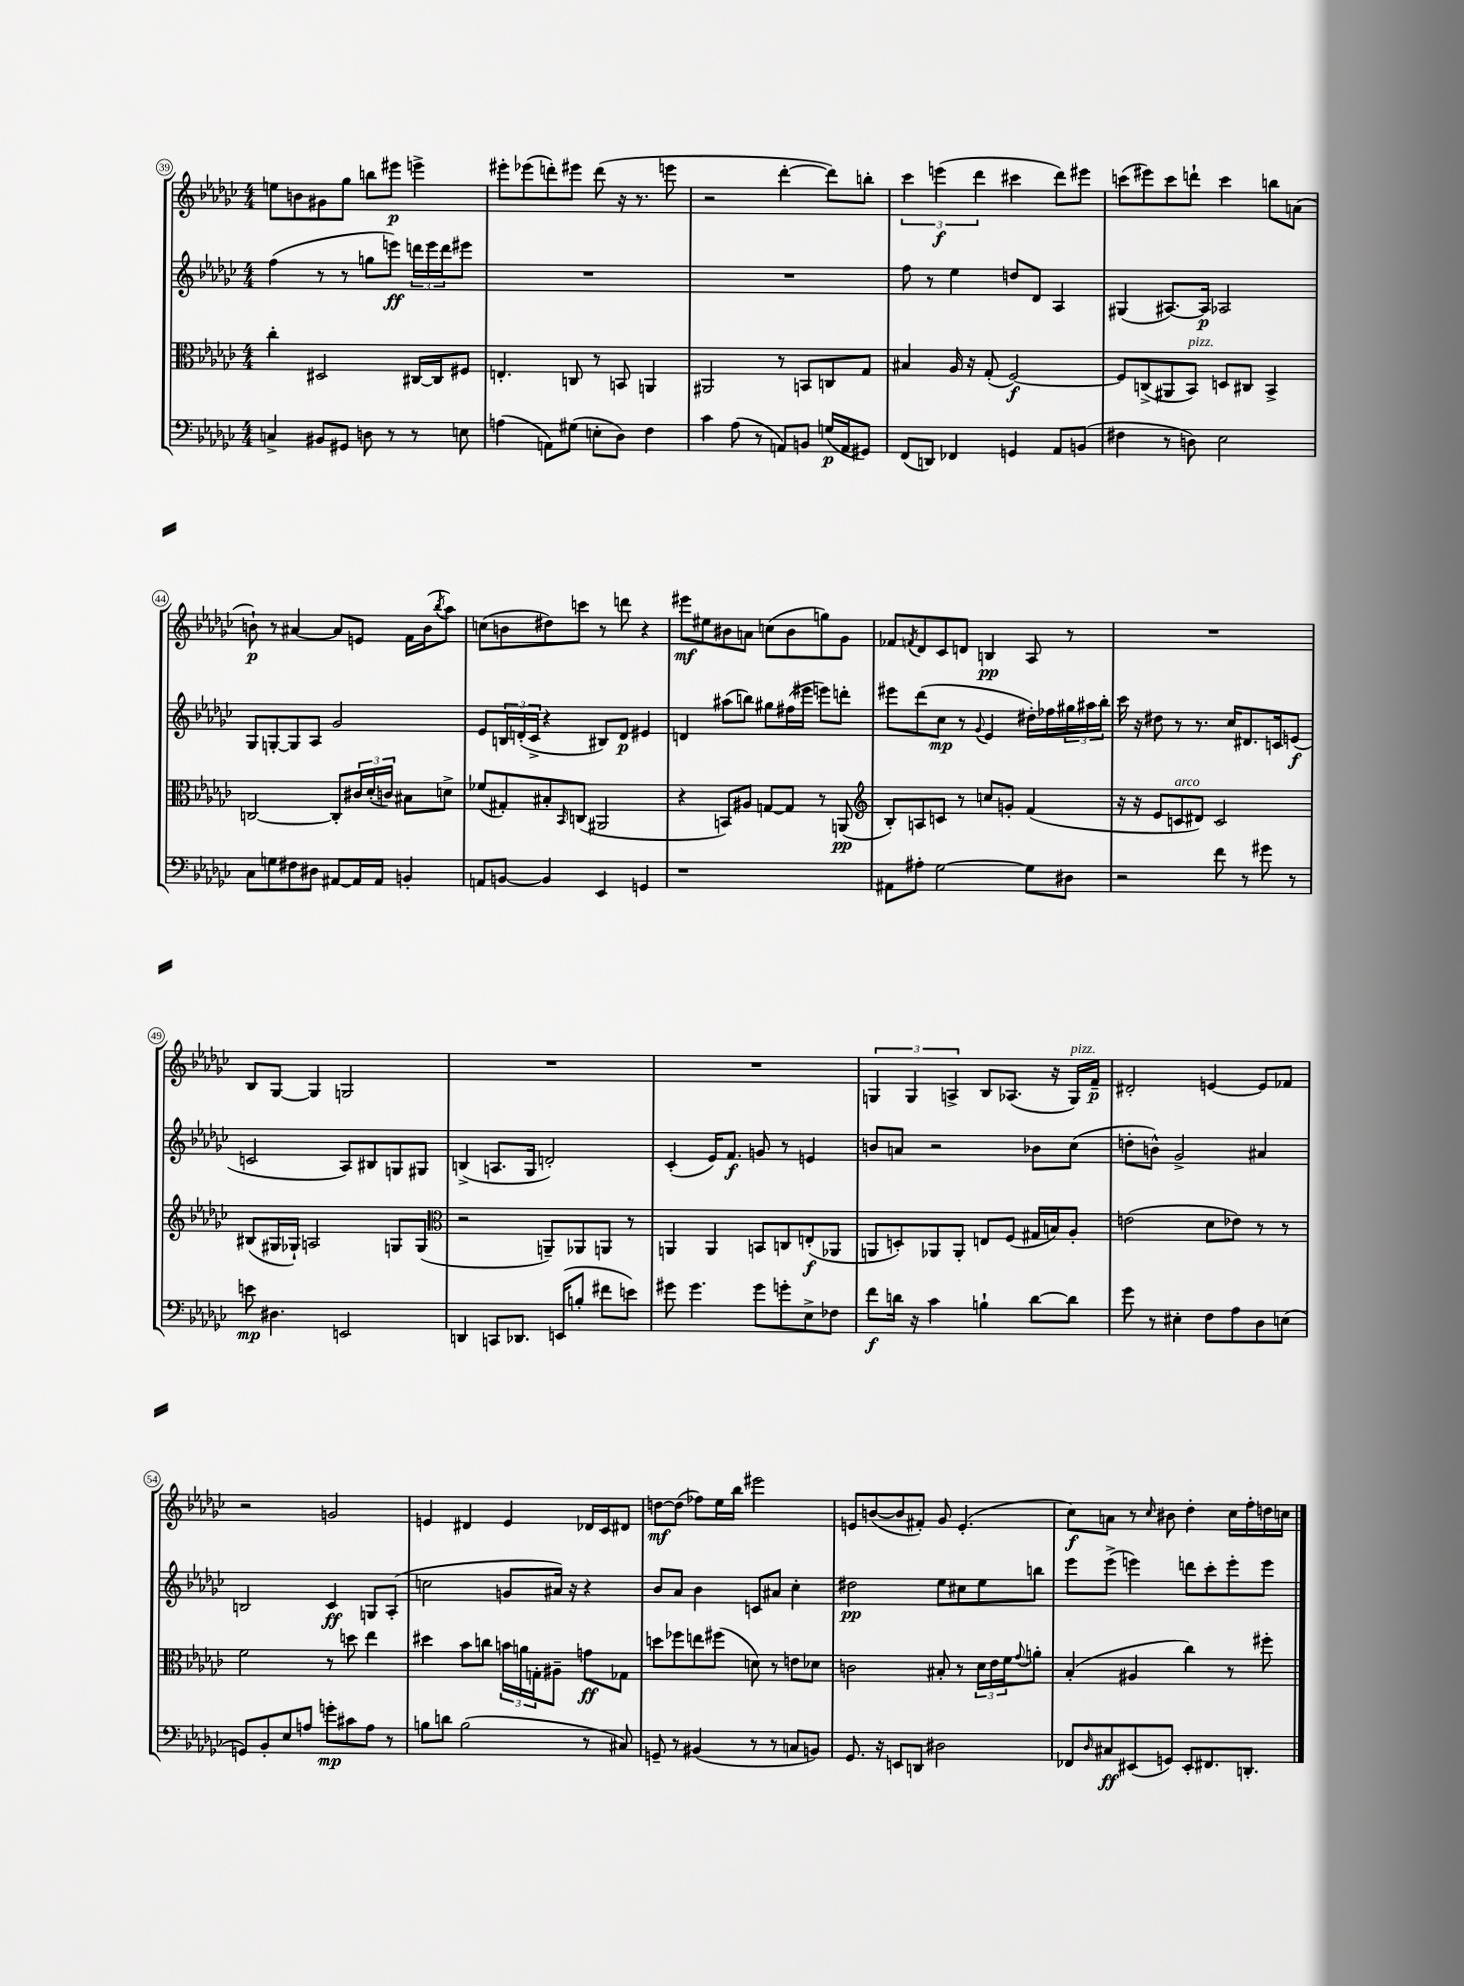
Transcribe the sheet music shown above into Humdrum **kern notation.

**kern	**dynam	**kern	**dynam	**kern	**dynam	**kern	**dynam
*part4	*part4	*part3	*part3	*part2	*part2	*part1	*part1
*staff4	*staff4	*staff3	*staff3	*staff2	*staff2	*staff1	*staff1
*clefF4	*	*clefC3	*	*clefG2	*	*clefG2	*
*k[b-e-a-d-g-c-]	*	*k[b-e-a-d-g-c-]	*	*k[b-e-a-d-g-c-]	*	*k[b-e-a-d-g-c-]	*
*M4/4	*	*M4/4	*	*M4/4	*	*M4/4	*
=39	=39	=39	=39	=39	=39	=39	=39
4Cn^/	.	4cc-'\	.	(4ff\	.	8een\L	.
.	.	.	.	.	.	8bn\	.
8BB#X/L	.	2D#X/	.	8r	.	8g#X\	.
8GG#X/J	.	.	.	8r	.	8gg-\J	.
8Dn\	.	.	.	8ggn\L	.	8bbn\L	.
8r	.	.	.	8eeen\J)	ff	8eee#X\J	p
8r	.	[16C#X/LL	.	24dddn\LL	.	4eeen^\	.
.	.	.	.	24eee\	.	.	.
.	.	16C#/J]	.	.	.	.	.
.	.	.	.	24ddd\J	.	.	.
8En\	.	8F#X/J	.	8eee#X\J	.	.	.
=40	=40	=40	=40	=40	=40	=40	=40
(4An\	.	4.En'/	.	1r	.	8eee#X'\L	.
.	.	.	.	.	.	(8eee-X\	.
8AAn\L)	.	.	.	.	.	8dddn'\)	.
(8G#X\J	.	8Cn/	.	.	.	8eee#X\J	.
8En'\L	.	8r	.	.	.	(8ddd\	.
8D-\J)	.	8BBn/	.	.	.	16r	.
.	.	.	.	.	.	8.r	.
4F\	.	4AAn/	.	.	.	.	.
.	.	.	.	.	.	8eeen\	.
=41	=41	=41	=41	=41	=41	=41	=41
4c-\	.	2AA#X/	.	1r	.	2r	.
(8A-\	.	.	.	.	.	.	.
8r	.	.	.	.	.	.	.
8AAn/L)	.	8r	.	.	.	[4ddd-'\	.
8BBn/J	.	8BBn/L	.	.	.	.	.
(16Gn/LL	p	8Cn/	.	.	.	8ddd-\L])	.
16AA/J	.	.	.	.	.	.	.
8GG#X/J)	.	8G-/J	.	.	.	8bbn'\J	.
=42	=42	=42	=42	=42	=42	=42	=42
(8FF/L	.	4B#X/	.	8ff\	.	6ccc-\	.
8DDn/J)	.	.	.	8r	.	.	.
.	.	.	.	.	.	(6eeen\	f
4FF-X/	.	16A-/	.	4ee-\	.	.	.
.	.	16r	.	.	.	.	.
.	.	.	.	.	.	6ddd-\	.
.	.	(8G-'/	.	.	.	.	.
4GGn/	.	[2F/)	f	8ddn/L	.	4ccc#X\	.
.	.	.	.	8d-/J	.	.	.
8AA-/L	.	.	.	4A-/	.	8ddd-\L)	.
(8BBn/J	.	.	.	.	.	8eee#X\J	.
=43	=43	=43	=43	=43	=43	=43	=43
4F#X\	.	8F/L]	.	(4G#X/	.	(8cccn\L	.
.	.	(8Cn^/	.	.	.	8eee#X\)	.
8r	.	8AA#X/	.	[8.A#X/L)	.	8ccc\	.
!	!	!LO:TX:a:i:t=pizz.	!	!	!	!	!
8Dn\)	.	8BB-/J)	.	.	.	8dddn`\J	.
.	.	.	.	16A#/Jk]	p	.	.
2E-\	.	8Dn/L	.	2A-X/	.	4ccc\	.
.	.	8C#X/J	.	.	.	.	.
.	.	4BB-^/	.	.	.	8bbn\L	.
.	.	.	.	.	.	(8an\J	.
!!LO:LB:g=z
=44	=44	=44	=44	=44	=44	=44	=44
8C-\L	.	[2Cn/	.	8G-/L	.	8bn`\)	p
8Gn\	.	.	.	[8Gn'/	.	8r	.
8F#X\	.	.	.	8G/]	.	[4a#X/	.
8D#X\J	.	.	.	8A-/J	.	.	.
[8AA#X/L	.	8C'/L]	.	2g-/	.	8a#/L]	.
16AA#/L]	.	24c#X/L	.	.	.	8en/J	.
.	.	(24d-'/	.	.	.	.	.
16AA#/JJ	.	.	.	.	.	.	.
.	.	24cn/JJ)	.	.	.	.	.
4BBn'/	.	8B#X\L	.	.	.	16f\LL	.
.	.	.	.	.	.	(16b\J	.
.	.	.	.	.	.	8qbb-/	.
.	.	8dn^\J	.	.	.	8aa-\J)	.
=45	=45	=45	=45	=45	=45	=45	=45
8AAn/L	.	(8f-X/L	.	8e-/L	.	(8ccn\L	.
[8BBn/J	.	8G#X'/)	.	24Bn/L	.	8bn\	.
.	.	.	.	(24dn'/	.	.	.
.	.	.	.	24c-^/JJ	.	.	.
4BB/]	.	8B#X'/	.	4r	.	8dd#X\)	.
.	.	16qqBB-/	.	.	.	.	.
.	.	(8Cn/J	.	.	.	8cccn\J	.
4EE-/	.	2AA#X/	.	8B#X/L)	.	8r	.
.	.	.	.	8d/J	p	8dddn\	.
4GGn/	.	.	.	4e#X/	.	4r	.
=46	=46	=46	=46	=46	=46	=46	=46
1r	.	4r	.	4dn/	.	8eee#X\L	mf
.	.	.	.	.	.	8ee#X\	.
.	.	8BBn/L)	.	(8aa#X\L	.	8b#X\	.
.	.	8A#X/J	.	8bbn\J)	.	8an\J	.
.	.	[8Gn/L	.	8gg#X\L	.	(8ccn\L	.
.	.	8G/J]	.	(16ff#X\L	.	8b#\	.
.	.	.	.	16eee#X\JJ	.	.	.
.	.	8r	.	8eeen\L)	.	8ggn\)	.
.	.	(8AAn/	pp	8dddn'\J	.	8g-\J	.
=47	=47	=47	=47	=47	=47	=47	=47
*	*	*clefG2	*	*	*	*	*
8AA#X\L	.	8B-'/L)	.	8eee#X\L	.	8f-X/L	.
.	.	.	.	.	.	8qfn/	.
8A#X'\J	.	8An/	.	(8ddd-\	.	8d-/	.
[2G-\	.	8cn/J	.	8cc-\J	mp	8c-/	.
.	.	8r	.	8r	.	8dn/J	.
.	.	.	.	8qqg-/	.	.	.
.	.	8ccn/L	.	4e-/	.	4Bn/	pp
.	.	8gn'/J	.	.	.	.	.
8G-\L]	.	(4f/	.	16dd#X'\LL)	.	8A-/	.
.	.	.	.	16ff-X\	.	.	.
8D#X\J	.	.	.	24gg#X\	.	8r	.
.	.	.	.	24aa#X\	.	.	.
.	.	.	.	24bb-'\JJ	.	.	.
=48	=48	=48	=48	=48	=48	=48	=48
2r	.	16r	.	16ccc-\	.	1r	.
.	.	16r	.	16r	.	.	.
.	.	8e-/L	.	8dd#X\	.	.	.
!	!	!LO:TX:a:i:t=arco	!	!	!	!	!
.	.	8cn/	.	8r	.	.	.
.	.	8d#X/J)	.	8.r	.	.	.
8f\	.	2c/	.	.	.	.	.
.	.	.	.	16cc-/KL	.	.	.
8r	.	.	.	8.d#X/	.	.	.
8g#X\	.	.	.	.	.	.	.
.	.	.	.	16cn/k	.	.	.
8r	.	.	.	(8en/J	f	.	.
!!LO:LB:g=z
=49	=49	=49	=49	=49	=49	=49	=49
8en\	mp	(8B#X/L	.	2cn/	.	8B-/L	.
4.D#X\	.	16G#X/L	.	.	.	[8G-/J	.
.	.	16G-X`/JJ)	.	.	.	.	.
.	.	2An/	.	.	.	4G-/]	.
2EEn/	.	.	.	8A-/L)	.	2Gn/	.
.	.	.	.	8B#X/	.	.	.
.	.	8Gn/L	.	8Gn/	.	.	.
.	.	(8G/J	.	8G#X/J	.	.	.
=50	=50	=50	=50	=50	=50	=50	=50
*	*	*clefC3	*	*	*	*	*
4DDn/	.	2r	.	(4Bn^/	.	1r	.
8CCn/L	.	.	.	8.An/L	.	.	.
8.DD-X/J	.	.	.	.	.	.	.
.	.	.	.	16G-/Jk	.	.	.
.	.	8AAn~/L)	.	2dn'/)	.	.	.
(16EEn/KL	.	.	.	.	.	.	.
8Bn'/J	.	8AA-X/	.	.	.	.	.
8f#X\L	.	8AAn/J	.	.	.	.	.
8en\J)	.	8r	.	.	.	.	.
=51	=51	=51	=51	=51	=51	=51	=51
8g#X\	.	4AAn/	.	(4c-'/	.	1r	.
4.g#\	.	.	.	.	.	.	.
.	.	4AA/	.	16e-/KL)	.	.	.
.	.	.	.	8.f/J	f	.	.
8g#\L	.	8BBn/L	.	8gn/	.	.	.
8gn'\	.	8Cn/	.	8r	.	.	.
8E-^\	.	(8En'/	f	4en/	.	.	.
8F-X\J	.	8AA-X/J	.	.	.	.	.
=52	=52	=52	=52	=52	=52	=52	=52
8f\L	f	8AAn/L	.	8bn/L	.	6Gn/	.
16dn\Jk	.	8Dn'/)	.	8an/J	.	.	.
.	.	.	.	.	.	6G/	.
16r	.	.	.	.	.	.	.
4c-\	.	8AA-X/	.	2r	.	.	.
.	.	.	.	.	.	6An^/	.
.	.	8AA-'/J	.	.	.	.	.
4Bn`\	.	8En/L	.	.	.	8B-/L	.
.	.	(8F/J	.	.	.	(8.A-X/J	.
[8d\L	.	16G#X/LL	.	8b-X\L	.	.	.
.	.	16Bn/J)	.	.	.	16r	.
!	!	!	!	!	!	!LO:TX:a:i:t=pizz.	!
8d\J]	.	8A-'/J	.	(8cc-\J	.	16G/LL)	.
.	.	.	.	.	.	16f~/JJ	p
=53	=53	=53	=53	=53	=53	=53	=53
8g-\	.	(2en\	.	8ddn'\L	.	2d#X'/	.
8r	.	.	.	8bn^^\J)	.	.	.
4E#X'\	.	.	.	2g-^/	.	.	.
8F\L	.	8d-\L	.	.	.	[4en/	.
8A-\	.	8e-X\J)	.	.	.	.	.
8D-\	.	8r	.	4a#X/	.	8e/L]	.
(8En\J	.	8r	.	.	.	8f-X/J	.
!!LO:LB:g=z
=54	=54	=54	=54	=54	=54	=54	=54
8GGn/L)	.	2f\	.	2Bn/	.	2r	.
8BB-'/	.	.	.	.	.	.	.
8E-/	.	.	.	.	.	.	.
8An/J	.	.	.	.	.	.	.
8gn'\L	mp	8r	.	4c-/	ff	2gn/	.
8c#X\	.	8ddn\	.	.	.	.	.
8A\J	.	4ee-\	.	8Gn/L	.	.	.
8r	.	.	.	(8A-'/J	.	.	.
=55	=55	=55	=55	=55	=55	=55	=55
8Bn\L	.	4dd#X\	.	2ccn\	.	4en/	.
8dn\J	.	.	.	.	.	.	.
(2B\	.	8b-\L	.	.	.	4d#X/	.
.	.	8ccn\J	.	.	.	.	.
.	.	24bn\LL	.	8gn/L	.	4e/	.
.	.	24an\	.	.	.	.	.
.	.	24Gn'\J	.	.	.	.	.
.	.	8A#X~\J	.	16a#X/Jk)	.	.	.
.	.	.	.	16r	.	.	.
8r	.	8gn\L	ff	4r	.	16d-X/LL	.
.	.	.	.	.	.	16c-/J	.
8C#X/)	.	8G-X\J	.	.	.	8d#X/J	.
=56	=56	=56	=56	=56	=56	=56	=56
8GGn~/	.	8ddn\L	.	8b-/L	.	[8ddn\L	mf
8r	.	8ff-X\	.	8a-/J	.	(8dd\J]	.
(4BB#X/	.	8een\	.	4b-\	.	8ff-X\L)	.
.	.	(8ff#X\J	.	.	.	16ee-\L	.
.	.	.	.	.	.	16bb-\JJ	.
8r	.	8dn\)	.	8cn/L	.	2eee#X\	.
8r	.	8r	.	8a#X/J	.	.	.
8Cn/L	.	8en\L	.	4cc-'\	.	.	.
8BBn/J)	.	8d-X\J	.	.	.	.	.
=57	=57	=57	=57	=57	=57	=57	=57
8.GG-/	.	2cn\	.	2dd#X\	pp	8en/L	.
.	.	.	.	.	.	([8bn/	.
16r	.	.	.	.	.	.	.
8EEn/L	.	.	.	.	.	8b/]	.
8DDn/J	.	.	.	.	.	8f#X'/J)	.
2D#X\	.	8B#X'/	.	8ee-\L	.	8g-/	.
.	.	8r	.	8cc#X\	.	(4.e'/	.
.	.	24d-\LL	.	8ee-\	.	.	.
.	.	24e-\	.	.	.	.	.
.	.	24f\J	.	.	.	.	.
.	.	8qqg-/	.	.	.	.	.
.	.	8an'\J	.	8bbn\J	.	.	.
=58	=58	=58	=58	=58	=58	=58	=58
8FF-X/L	.	(4B-'/	.	8eee-\L	.	8cc-\L)	f
16qqD-/	.	.	.	.	.	.	.
8C#X/	ff	.	.	(8eee-^\J	.	8an\J	.
(8EE#X/	.	4A#X/	.	4eeen\)	.	8r	.
.	.	.	.	.	.	16qqcc-/	.
8GGn/J)	.	.	.	.	.	8b#X\	.
8EE#'/L	.	4cc-\)	.	8dddn\L	.	4dd-'\	.
8.FF#X/	.	.	.	8ccc-'\	.	.	.
.	.	8r	.	8eee'\	.	16cc-\LL	.
8.DDn'/J	.	.	.	.	.	16ff'\	.
.	.	8ff#X'\	.	8eee\J	.	16ddn\	.
.	.	.	.	.	.	16ccn\JJ	.
==	==	==	==	==	==	==	==
*-	*-	*-	*-	*-	*-	*-	*-
